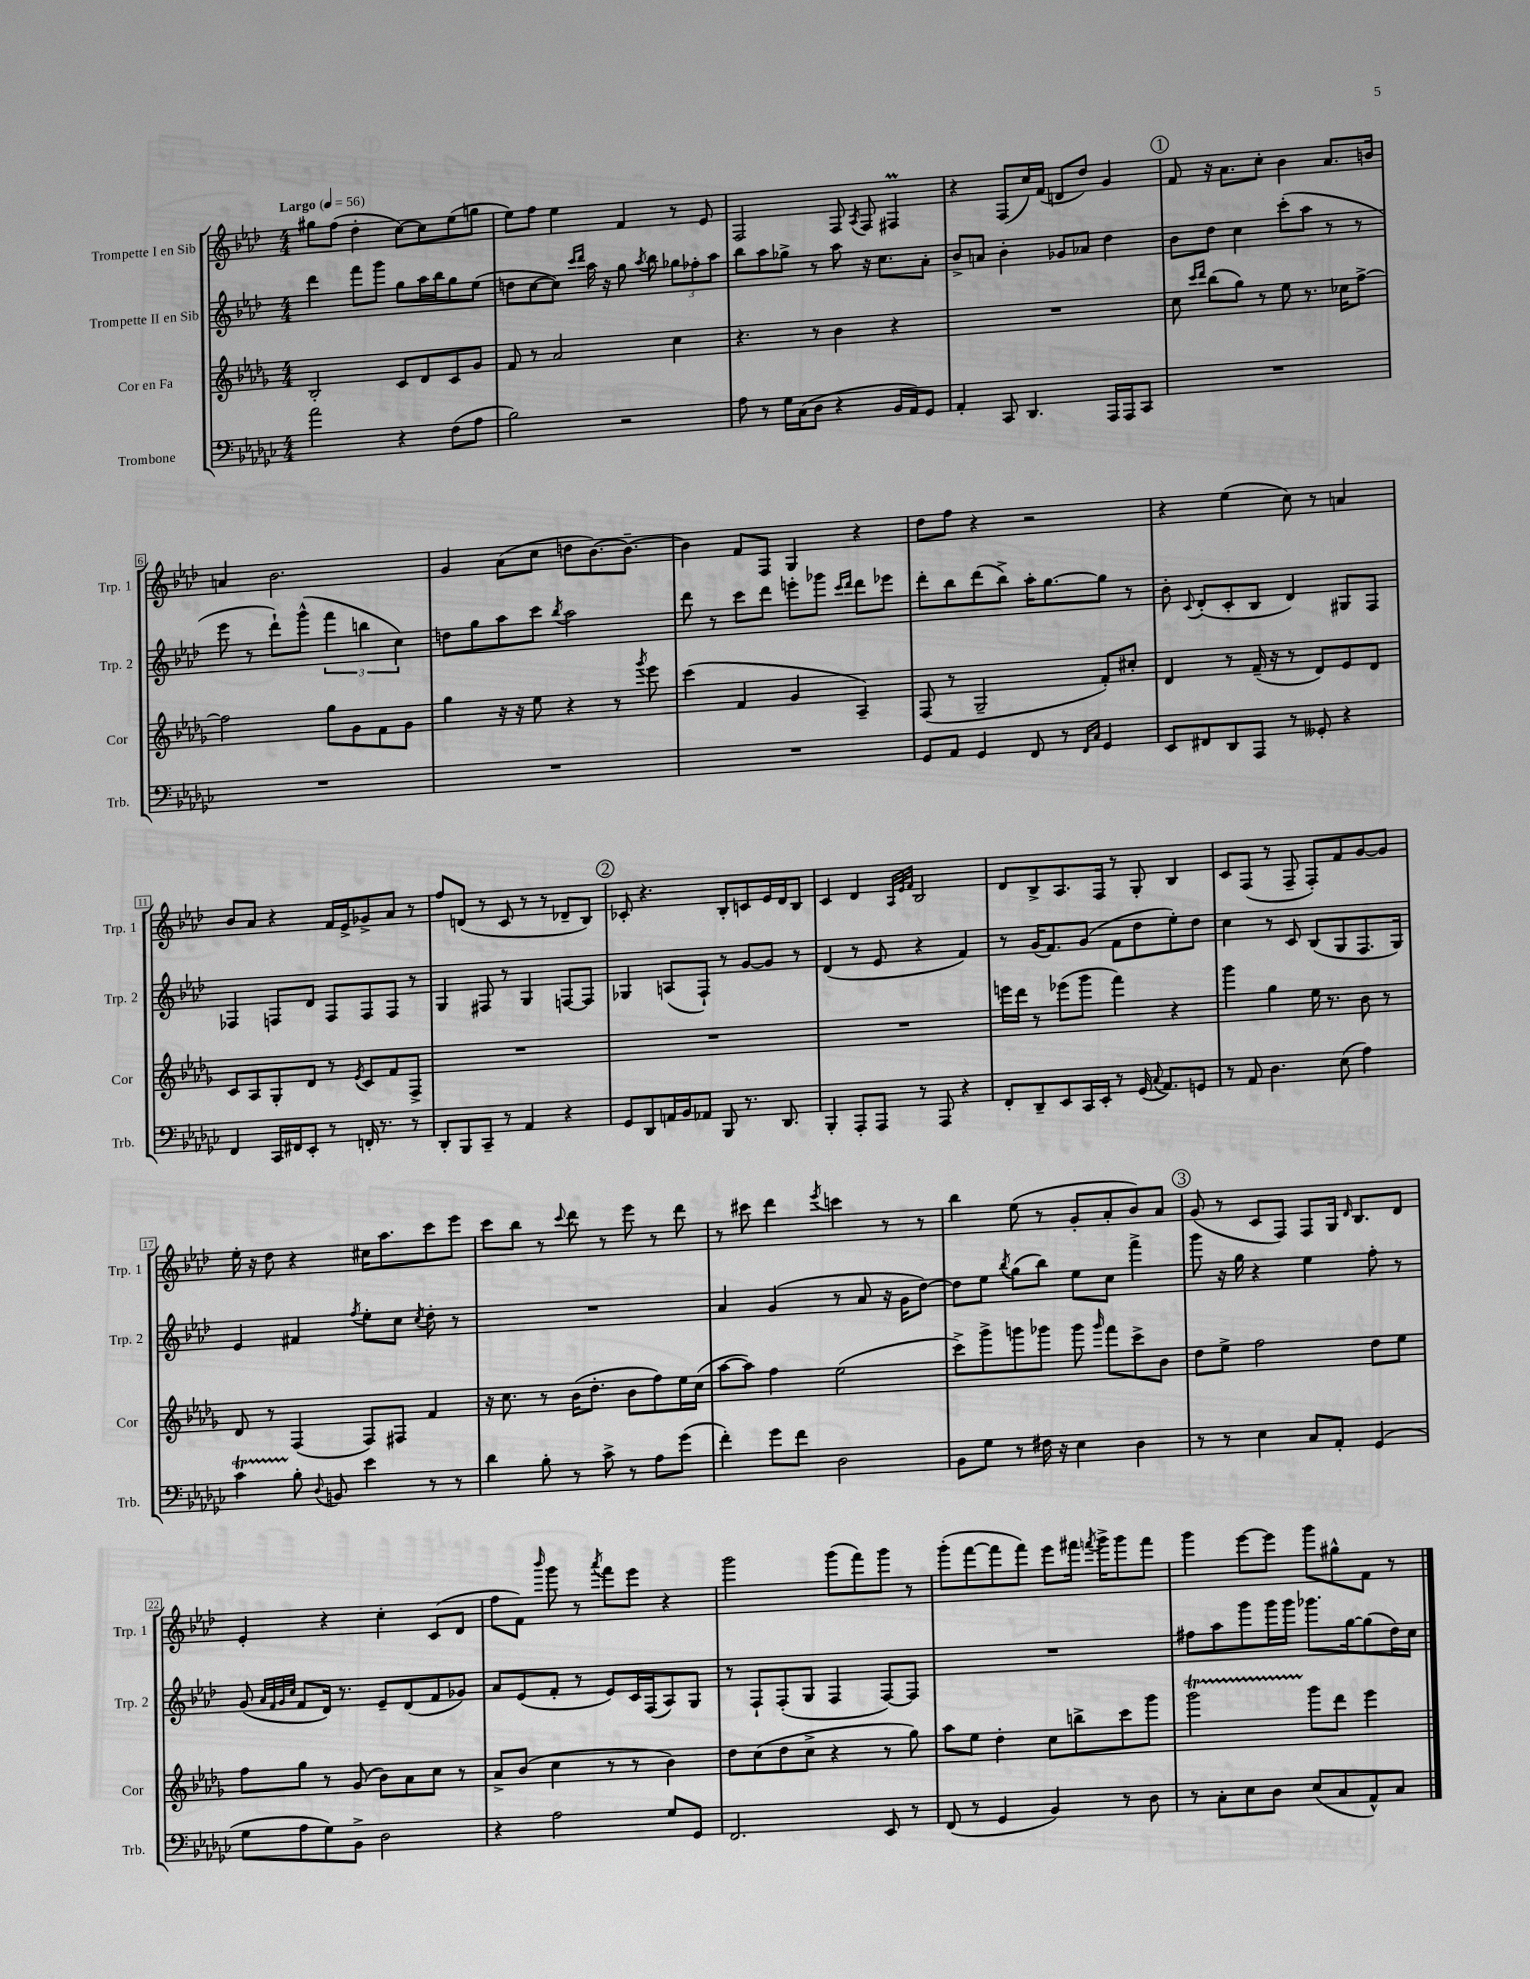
<<
\new StaffGroup <<
\new Staff = "s0" \with { instrumentName = "Trompette I en Sib" shortInstrumentName = "Trp. 1" } {
    \clef treble \key aes \major \numericTimeSignature \time 4/4 \tempo "Largo" 4 = 56
    \autoBeamOff gis''8[ f''8]( des''4-. c''8[~) c''8 ees''8( g''8] |
    ees''8[) f''8] ees''4 f'4 r8 ees'8 |
    f2 f8 \acciaccatura { aes8 } f8 fis4\prall |
    r4 f8[( c''16) f'16]( d'8[ des''8]) g'4 |
    \mark \markup { \circle "1" } f'8 r16 aes'8.[ c''8]-. bes'4 aes'8.[ b'16] |
    a'4 bes'2. |
    g'4 aes'8[( c''8] d''8[ bes'8.~) bes'8.]~-- |
    bes'4 f'8[ f8] g4 r4 |
    des''8[ f''8] r4 r2 |
    r4 ees''4( c''8) r8 a'4 |
    bes'8[ aes'8] r4 f'16[ ees'16-> ges'8-> aes'8] r8 |
    f''8[ d'8]( r8 c'8 r8 r8 des'8[-- bes8]) |
    \mark \markup { \circle "2" } ces'8-. r4. bes8[-. c'8 ees'16 des'16 bes8] |
    c'4 des'4 \grace { aes32[ ees'32 f'32] } bes2 |
    des'8[ bes8-> aes8. f16] r8 g8-. bes4 |
    c'8[ f8]( r8 f8-- f8[-.) f'8 g'8~ g'8] |
    ees''16-. r16 des''8 r4 cis''16[ aes''8. c'''8 ees'''8] |
    c'''8[ bes''8] r8 \appoggiatura { c'''8 } des'''8 r8 ees'''8 r8 des'''8 |
    r8 cis'''8 des'''4 \acciaccatura { ees'''8 } c'''4 r8 r8 |
    bes''4 ees''8( r8 g'8[-. aes'8-. bes'8) aes'8] |
    \mark \markup { \circle "3" } g'8( r8 c'8[ f8]) f8[ g16] \grace { des'16 } bes8.[ des'8] |
    ees'4-. r4 c''4-. c'8[( des'8] |
    f''8[ f'8]) \grace { bes'''16 } g'''8 r8 \acciaccatura { aes'''8 } f'''8[ ees'''8] r4 |
    g'''2 g'''8[( f'''8) g'''8] r8 |
    g'''8[-.( f'''8~ f'''8 f'''8]) ees'''8[ fis'''16] \acciaccatura { f'''8 } g'''16[-> g'''8 f'''8] |
    g'''4 ees'''8[~ ees'''8] g'''8[ gis''8-^ f'8] r8 \bar "|." |
}
\new Staff = "s1" \with { instrumentName = "Trompette II en Sib" shortInstrumentName = "Trp. 2" } {
    \clef treble \key aes \major \numericTimeSignature \time 4/4
    \autoBeamOff des'''4 f'''8[ g'''8] g''8[ aes''16 bes''16 g''8 ees''8]( |
    d''8[ c''8~ c''8]) \grace { c'''16[ des'''16] } aes''16 r16 g''8 \acciaccatura { aes''8 } bes''8 \tuplet 3/2 { ges''8[ fes''8-. aes''8] } |
    bes''8[ aes''8 ges''8]-> r8 aes''8 r16 c''8.[ aes'8]-. |
    bes'8[-> a'8] bes'4-. ges'8[ aes'8] des''4 |
    \mark \markup { \circle "1" } bes'8[ des''8] c''4 c'''8[-.( aes''8] r8 r8 |
    ees'''8 r8 des'''8[-!) g'''8]-^( \tuplet 3/2 { f'''4 b''4 c''4) } |
    d''8[ g''8 aes''8 c'''8] \acciaccatura { bes''8 } aes''2 |
    des'''8 r8 c'''8[ des'''8] e'''8[-. ges'''8] \grace { c'''16[ des'''16] } des'''8[ ees'''8] |
    des'''8[-. bes''8 des'''8( bes''8]->) aes''16[-. g''8.~ g''8] r8 |
    bes'8-. \appoggiatura { c'8 } des'8[-.( c'8-. bes8] des'4) gis8[ f8] |
    fes4 f8[ des'8] f8[ f8 f8] r8 |
    g4 fis8 r8 g4 f8[~ f8] |
    \mark \markup { \circle "2" } ges4 a8[( f8]-!) r8 g'8[~ g'8] r8 |
    des'4( r8 ees'8 r4 f'4) |
    r8 g'16[( f'8.) g'8]( f'8[ des''8 ees''8-.) des''8] |
    c''4 r8 c'8 bes8[( g8 f8. g16]) |
    ees'4 fis'4 \acciaccatura { f''8 } ees''8[-. c''8] \acciaccatura { c''8 } des''8-. r8 |
    R1 |
    aes'4 g'4( r8 aes'8 r16 g'16[ des''8]~) |
    des''8[ ees''8] \acciaccatura { bes''8 } g''8[( bes''8]) ees''8[ c''8] f'''4-> |
    \mark \markup { \circle "3" } g'''8 r16 g''16 r4 ees''4 f''8-. r8 |
    g'8( \grace { aes'32[ f'32 g'32 c''32] } f'8[ des'16]) r8. ees'8[-- des'8( f'8 ges'8]) |
    aes'8[ ees'8( f'8]-. r8 ees'8[) c'16 f16( aes8) g8] |
    r8 f8[-! f8-.( g8] f4 f8[~) f8] |
    R1 |
    fis''8[ aes''8 g'''8 g'''16 g'''16] ges'''8.[ g''16~ g''8( des''16) c''16] \bar "|." |
}
\new Staff = "s2" \with { instrumentName = "Cor en Fa" shortInstrumentName = "Cor" } {
    \clef treble \key des \major \numericTimeSignature \time 4/4
    \autoBeamOff bes2-. c'8[ des'8 c'8 ges'8] |
    f'8 r8 aes'2 c''4 |
    r4. r8 bes'4 r4 |
    R1 |
    \mark \markup { \circle "1" } c''8 \grace { c'''16[ des'''16] } bes''8[( ges''8]) r8 ees''8 r8. ces''16[ f''8]~-> |
    f''2 ges''8[ ges'8 f'8 ges'8] |
    ges''4 r16 r16 ees''8 r4 r8 \acciaccatura { ges'''8 } ees'''8 |
    c'''4( f'4 ges'4 aes4--) |
    f8( r8 ges2-- f'8[-.) cis''8]-. |
    des'4 r8 f'16--( r16 r8 des'8[) ees'8 des'8] |
    c'8[ aes8 ges8-. des'8] r8 \acciaccatura { ees'8 } c'8[ f'8 f8]-> |
    R1 |
    \mark \markup { \circle "2" } R1 |
    R1 |
    e'''16[ des'''16] r8 ees'''8[( ges'''8] f'''4) r4 |
    ges'''4 ges''4 ees''16 r8. bes'8 r8 |
    des'8 r8 f4( f8[) fis8] f'4 |
    r16 c''8. r8 bes'16[( des''8.]-. bes'8[ f''8) ees''16 c''16]( |
    aes''8[~ aes''8]) f''4 ees''2( |
    c'''8[->) ges'''8-> g'''8 ges'''8] ges'''8 \grace { ges'''16 } f'''8[ c'''8-> bes'8] |
    \mark \markup { \circle "3" } des''8[ ees''8]-> f''2 des''8[ ees''8] |
    f''8[ ges''8] r8 ges'8( bes'8[) aes'8 c''8] r8 |
    aes'8[-> bes'8]( c''4 r8 r8 bes'4) |
    des''8[ c''8( des''8 c''8]-> r4 r8 ges''8) |
    aes''8[ ees''8] des''4-. c''8[ b''8-> c'''8 ges'''8] |
    ges'''2\startTrillSpan ges'''8[\stopTrillSpan des'''8] ees'''4 \bar "|." |
}
\new Staff = "s3" \with { instrumentName = "Trombone" shortInstrumentName = "Trb." } {
    \clef bass \key ges \major \numericTimeSignature \time 4/4
    \autoBeamOff aes'2 r4 f8[( aes8] |
    bes2) r2 |
    aes8 r8 ges16[ ces16( des8] r4 bes,16[ aes,16) ges,8] |
    aes,4-. ces,8 des,4. aes,,16[ aes,,16 ces,8] |
    \mark \markup { \circle "1" } R1 |
    R1 |
    R1 |
    R1 |
    ges,8[ aes,8] ges,4 f,8 r8 \grace { f,16[ ces16] } ges,4 |
    ees,8[ fis,8 des,8 aes,,8] r8 geses,8-. r4 |
    f,4 ces,16[ fis,16 ees,8]-. r8 f,16-. r8. r8 |
    des,8[-. bes,,8 ces,8]-- r8 aes,4 r4 |
    \mark \markup { \circle "2" } ges,8[ des,8 a,16 bes,16 aes,8] bes,,8 r8. des,8. |
    bes,,4-. aes,,8[-. aes,,8] r8 aes,,8 r4 |
    f,8[-. des,8-- ees,8 ces,16 ees,16]-. r8 ges,16( \appoggiatura { ces8 } aes,8.[) g,8] |
    r8 aes,8 des4. ees8( aes4) |
    ces'4\startTrillSpan bes8-.\stopTrillSpan \appoggiatura { des8 } b,8 ees'4 r8 r8 |
    des'4 bes8-. r8 ces'8-> r8 aes8[ ges'8]( |
    f'4-.) ges'8[ f'8] des2 |
    bes,8[ ges8] r8 fis16 r16 ees4 des4 |
    \mark \markup { \circle "3" } r8 r8 ees4 ces8[ aes,8]-. ges,4( |
    ges8[ aes8 ges8) bes,8]-> des2 |
    r4 aes2 ges8[ ges,8] |
    f,2. ees,8 r8 |
    f,8( r8 ges,4 bes,4) r8 des8 |
    r8 ces8[-. ees8 des8] ees8[( ces8 aes,8-^) ces8] \bar "|." |
}
>>
>>
\layout { \context { \Score \override BarNumber.stencil = #(make-stencil-boxer 0.1 0.3 ly:text-interface::print) } }
